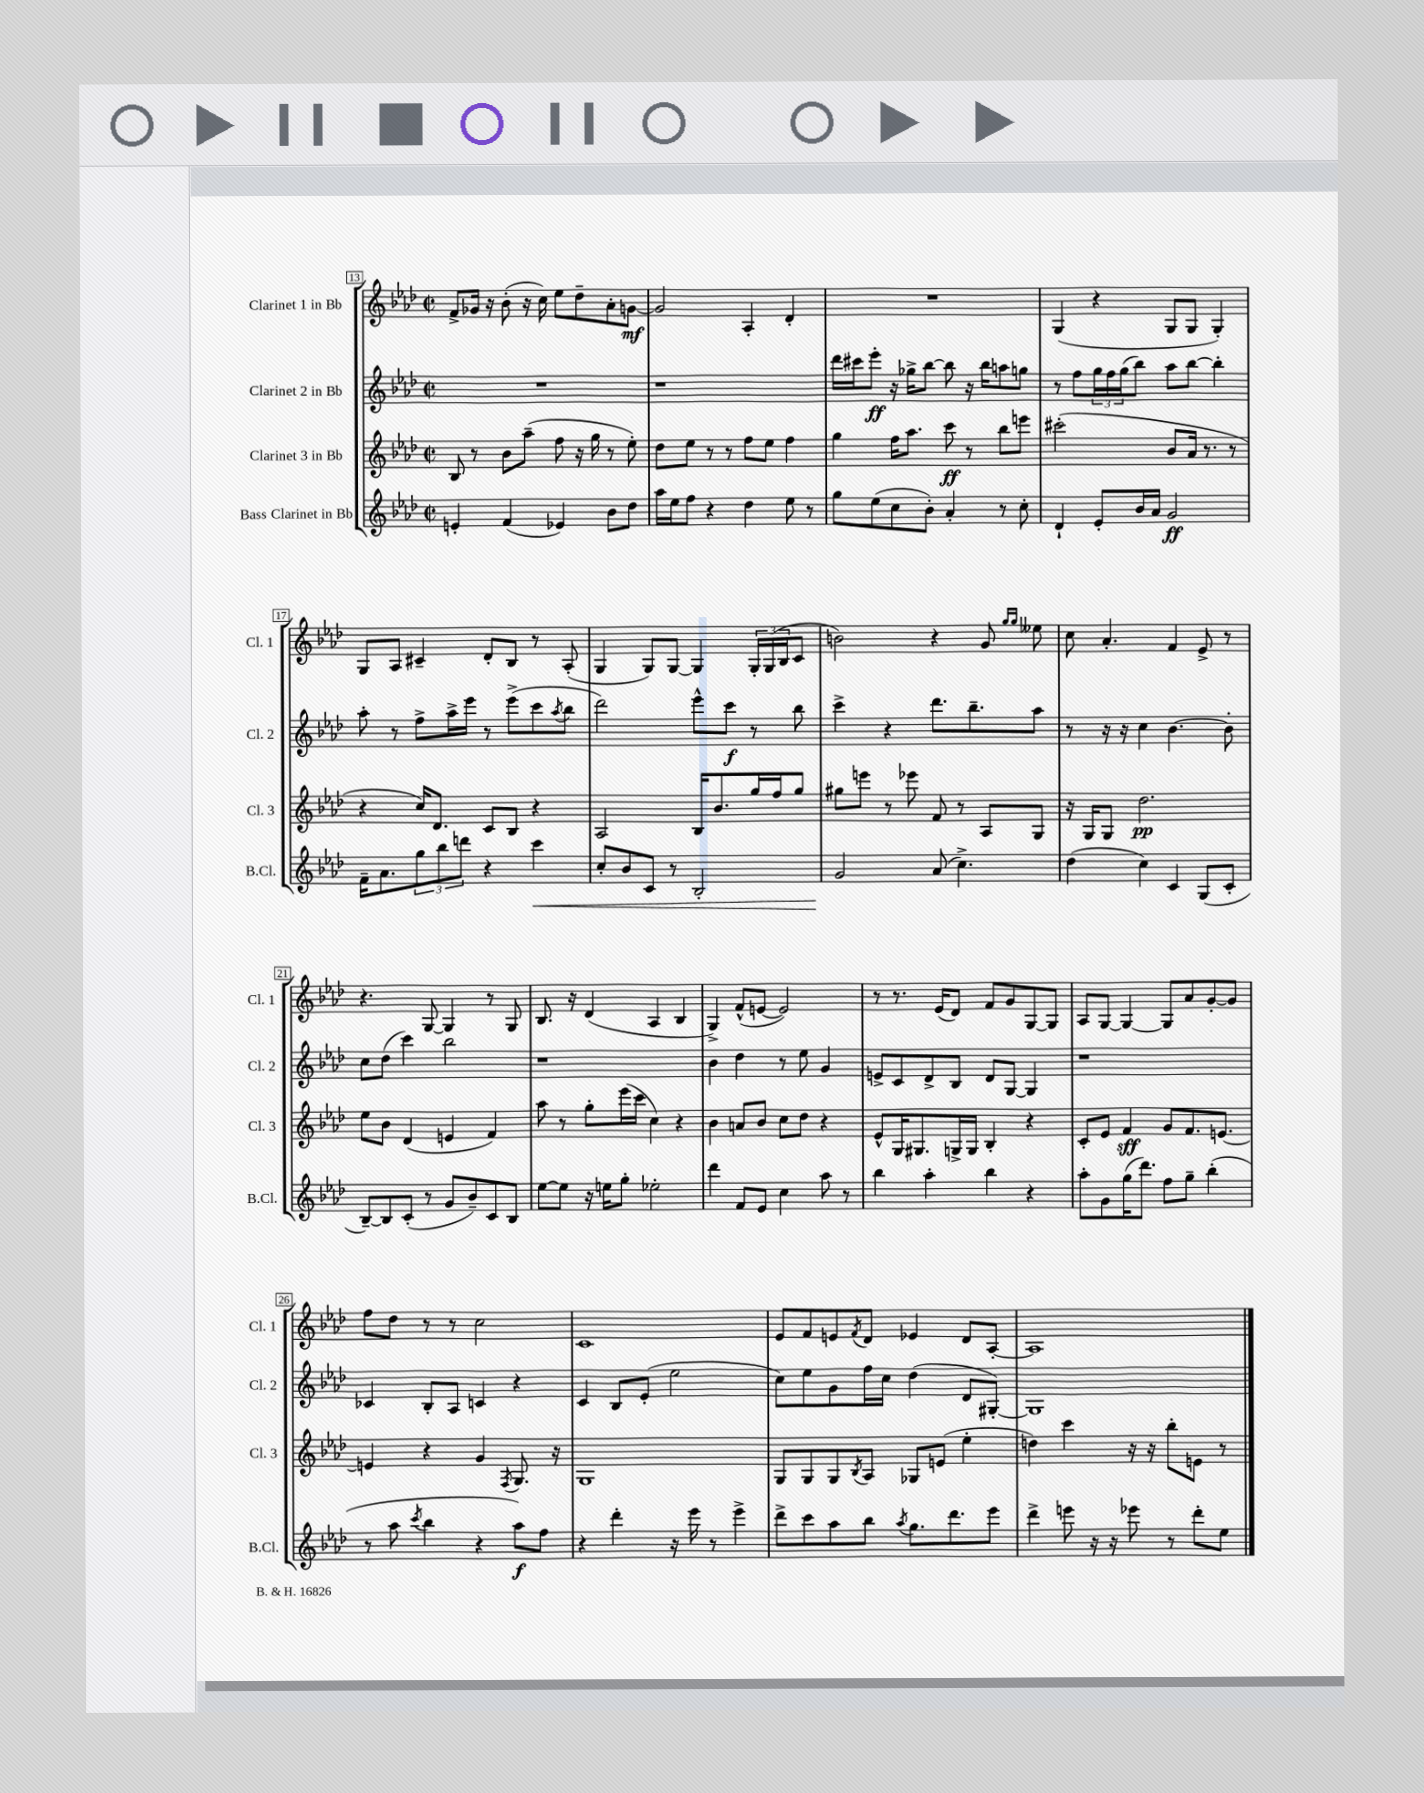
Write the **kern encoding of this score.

**kern	**kern	**kern	**kern
*staff4	*staff3	*staff2	*staff1
*clefG2	*clefG2	*clefG2	*clefG2
*k[b-e-a-d-]	*k[b-e-a-d-]	*k[b-e-a-d-]	*k[b-e-a-d-]
*M2/2	*M2/2	*M2/2	*M2/2
*met(c|)	*met(c|)	*met(c|)	*met(c|)
4e'/	8B-/	1r	8f^/L
.	8r	.	16g-/Jk
.	.	.	16r
(4f/	8b-\L	.	(8b-'\
.	(8aa-~\J	.	16r
.	.	.	16cc\)
4e-/)	8ff\	.	8ee-\L
.	16r	.	8dd-~\
.	16gg\	.	.
8b-\L	8r	.	8a-'\
8dd-\J	8ee-'\)	.	[8g\J
=	=	=	=
16aa-\LL	8dd-\L	1r	2g/]
16ee-\J	.	.	.
8ff\J	8ee-\J	.	.
4r	8r	.	.
.	8r	.	.
4dd-\	8ff\L	.	4A-'/
.	8ee-\J	.	.
8ee-\	4ff\	.	4d-'/
8r	.	.	.
=	=	=	=
8gg\L	4gg\	16ddd-\LL	1r
.	.	16ccc#\J	.
(8ee-\	.	8eee-'\J	.
8cc\	16ff\LK	16r	.
.	8.aa-\J	16gg-^\LK	.
8b-'\J)	.	[8bb-\J	.
4a-'/	8ccc\	8bb-\]	.
.	8r	16r	.
.	.	16bb-\LK	.
8r	8bb-\L	8aa\	.
8cc'\	8eee\J	8gg\J	.
=	=	=	=
4d-`/	(2ccc#'\	8r	(4G/
.	.	8ff\L	.
8e-'/L	.	24gg\L	4r
.	.	24ff\	.
.	.	(24gg\J	.
16b-/L	.	8bb-\J)	.
16a-/JJ	.	.	.
2g/	8b-/L	8aa-\L	8G/L
.	16a-/Jk	[8bb-\J	8G/J
.	8.r	.	.
.	.	4bb-'\]	4G'/)
.	8r	.	.
=	=	=	=
16f~\LK	4r	8aa-'\	8G/L
8.a-\	.	.	.
.	.	8r	8A-/J
12gg\	16cc/LK)	8ff^\L	4c#~/
.	8.d-/J	.	.
12bb-\	.	.	.
.	.	16aa-^\L	.
12ddd\J	.	.	.
.	.	16eee-\JJ	.
4r	8c/L	8r	8d-'/L
.	8B-/J	(8eee-^\L	8B-/J
4ccc\	4r	8ccc\	8r
.	.	8qaa-/	.
.	.	8bb-\J	(8A-'/
=	=	=	=
8cc'/L	2A-/	2ddd-\)	4G/
8b-/	.	.	.
8c/J	.	.	8G/L)
8r	.	.	[8G/J
2B-'/	16B-/LK	8eee-^^\L	4G/]
.	8.b-/	.	.
.	.	8ccc\J	.
.	16gg/L	8r	24G'/LL
.	.	.	(24G/
.	16ff/J	.	.
.	.	.	24B-/J
.	8gg/J	8bb-\	8c/J
=	=	=	=
2g/	8gg#\L	4ccc^\	2b\)
.	8eee\J	.	.
.	8r	4r	.
.	8eee-\	.	.
(8a-/	8f/	8.ddd-\L	4r
4.cc^\)	8r	.	.
.	.	8.bb-~\	.
.	8A-/L	.	8g/
.	.	.	16qqgg/LL
.	.	.	16qqgg/JJ
.	8G/J	8aa-\J	8ee--\
=	=	=	=
(4dd-\	16r	8r	8cc\
.	16G/LK	.	.
.	8G/J	16r	4.a-'/
.	.	16r	.
4cc\)	2.dd-\	4cc\	.
4c/	.	[4.b-\	4f/
(8G/L	.	.	8e-^/
8c'/J	.	8b-'\]	8r
=	=	=	=
[8B-~/L)	8ee-\L	8cc\L	4.r
8B-/]	8b-\J	(8dd-\J	.
(8c'/J	(4d-/	4ccc\)	.
8r	.	.	[8G/
8g/L	4e/	2bb-\	4G/]
8b-~/)	.	.	.
8c/	4f/)	.	8r
8B-/J	.	.	8G/
=	=	=	=
[8ee-\L	8aa-\	1r	8.B-/
8ee-\]J	8r	.	.
.	.	.	16r
16r	8gg'\L	.	(4d-/
16ee\LK	.	.	.
8gg'\J	(16eee-\L	.	.
.	16ccc\JJ	.	.
2ee-'\	4cc\)	.	4A-/
.	4r	.	4B-/
=	=	=	=
4ddd-\	4b-\	4b-\	4G^/)
8f/L	8a/L	4dd-\	(8f^^/L
8e-/J	8b-/J	.	[8e/J
4cc\	8cc\L	8r	2e/])
.	8dd-\J	8ee-\	.
8aa-\	4r	4g/	.
8r	.	.	.
=	=	=	=
4bb-\	8e-^^/L	8e^/L	8r
.	16G/K	8c/	8.r
.	8.G#/	.	.
4aa-'\	.	8d-^/	.
.	.	.	(16e-/LK
.	16G^/L	8B-/J	8d-/J)
.	16G/JJ	.	.
4bb-\	4B-'/	8d-/L	8f/L
.	.	[8G/J	8g/
4r	4r	4G/]	[8G/
.	.	.	8G/]J
=	=	=	=
8aa-'\L	8c'/L	1r	8A-/L
8g\	8e-/J	.	[8G/J
(16gg\K	4f/	.	4G/_
8.ddd-\J)	.	.	.
8ff\L	8g/L	.	8G/]L
8gg~\J	8.f/	.	8a-/
(4bb-'\	.	.	[8g'/
.	[8.e/J	.	.
.	.	.	8g/]J
=	=	=	=
8r	4e/]	4c-/	8ff\L
8aa-\	.	.	8dd-\J
8qccc/	.	.	.
4bb-\	4r	8B-'/L	8r
.	.	8A-/J	8r
4r	4g/	4c/	2cc\
.	8qF/	.	.
8aa-\L)	8.G/	4r	.
8ff\J	.	.	.
.	16r	.	.
=	=	=	=
4r	1G	4c/	1c
4ddd-'\	.	8B-/L	.
.	.	(8e-'/J	.
16r	.	2ee-\	.
16eee-\	.	.	.
8r	.	.	.
4eee-^\	.	.	.
=	=	=	=
8ddd-^\L	8G/L	8cc\L)	8e-/L
8ccc\	8G/	8ee-\	8f/
8aa-\	8G/	8g\	8e/
.	8qB-/	.	8qf/
8bb-\J	8A-/J	16ff\L	8d-/J
.	.	16cc\JJ	.
8qaa-/	.	.	.
8.gg\L	8G-/L	(4dd-\	4e-/
.	(8e/J	.	.
8.ddd-\	.	.	.
.	4ee-'\	8d-/L	8d-/L
8eee-\J	.	[8G#'/J)	[8A-'/J
=	=	=	=
4ddd-^\	4dd\)	1G#]	1A-]
8eee\	4ccc\	.	.
16r	.	.	.
16r	.	.	.
8eee-\	16r	.	.
.	16r	.	.
8r	8bb-'\L	.	.
8ddd-'\L	8e\J	.	.
8ee-\J	8r	.	.
==	==	==	==
*-	*-	*-	*-
